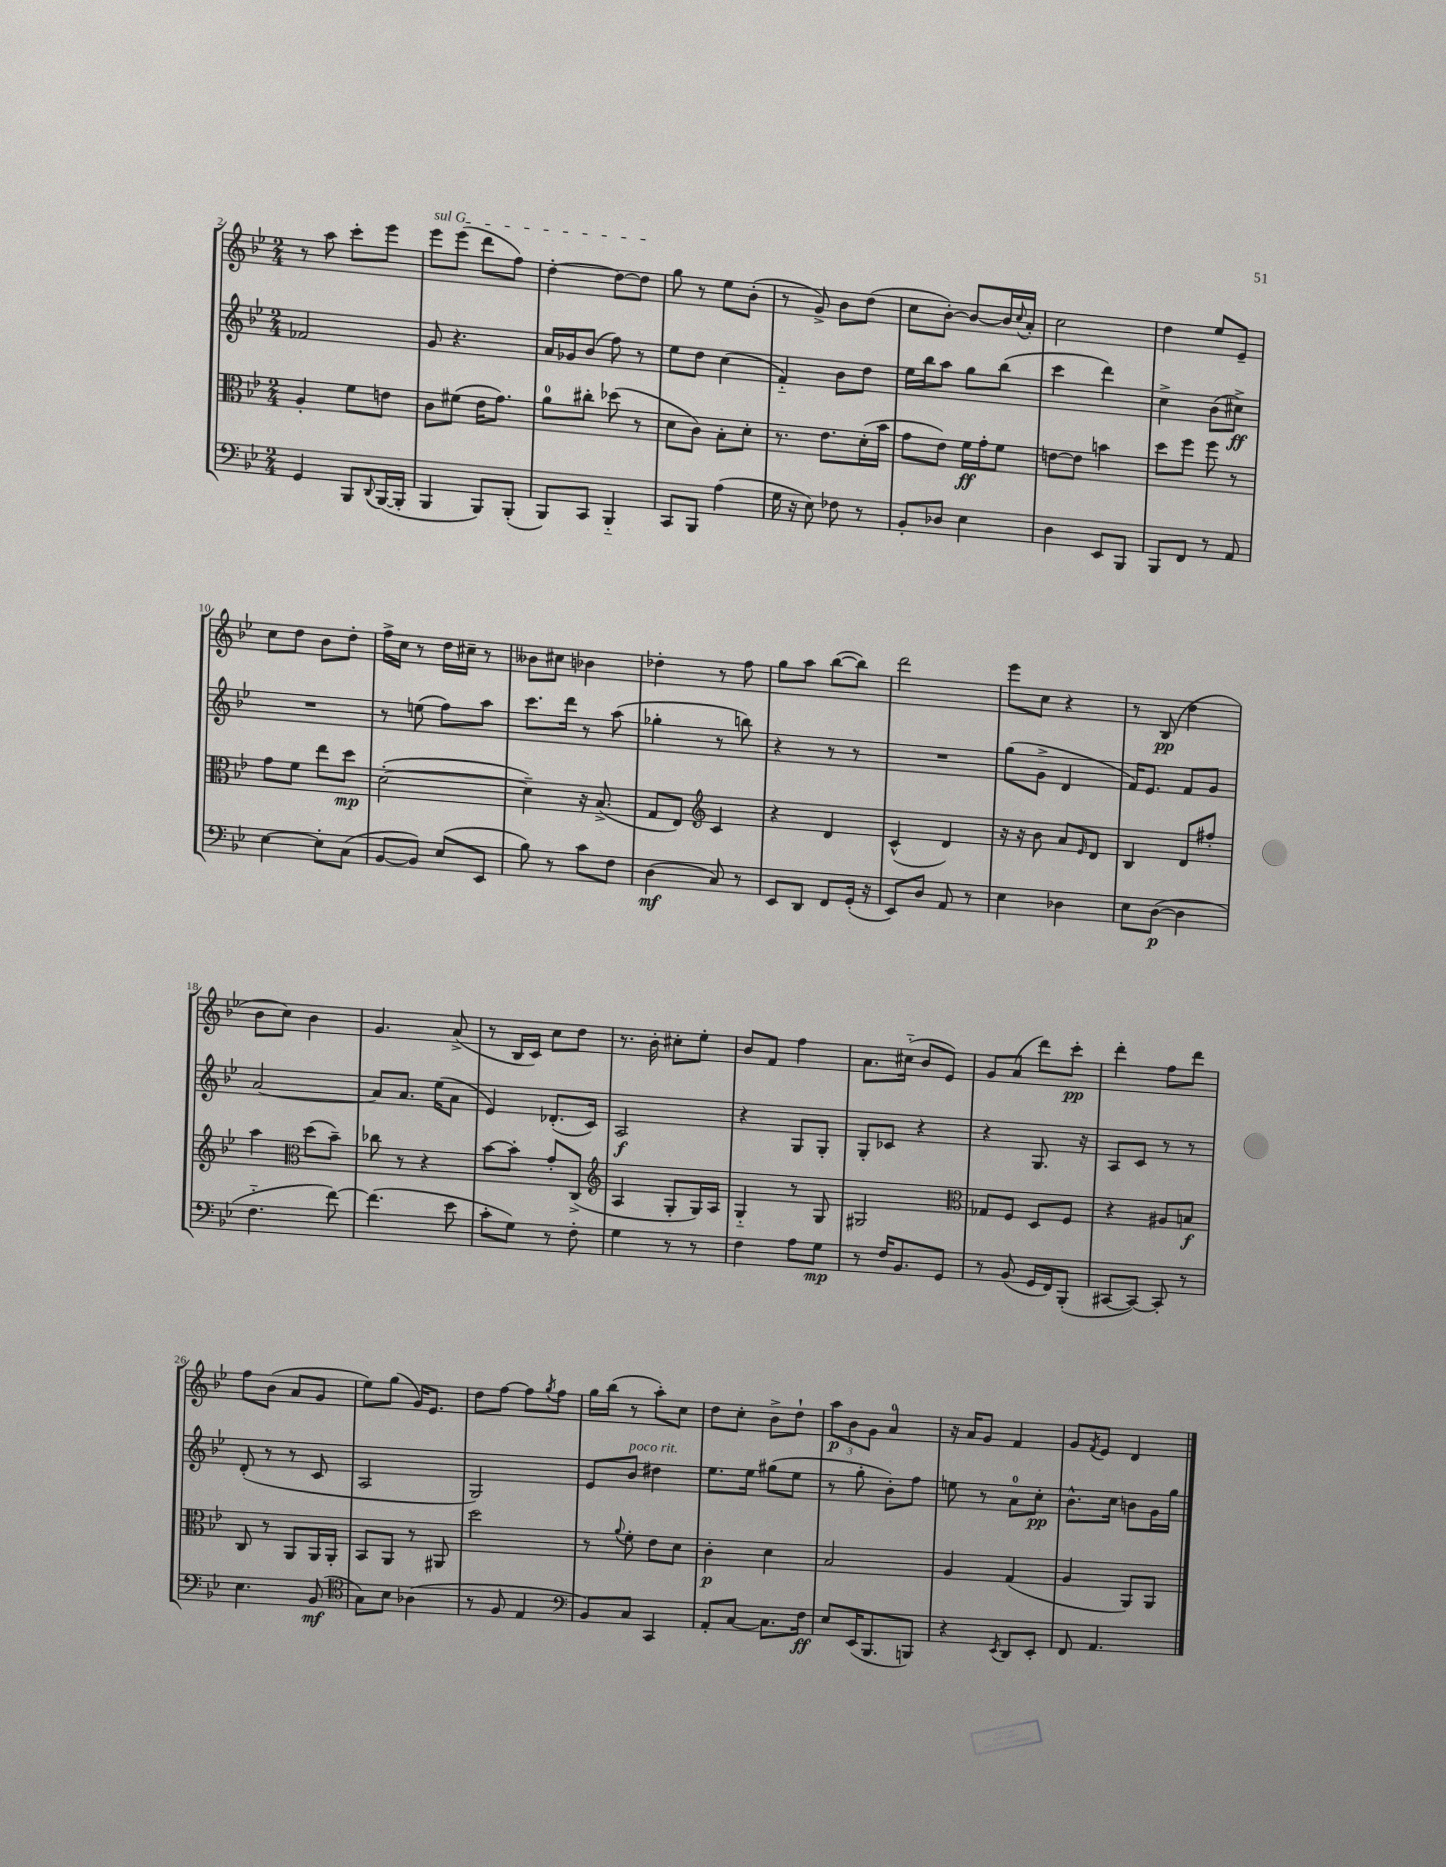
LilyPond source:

<<
\new StaffGroup <<
\new Staff = "s0" {
    \clef treble \key bes \major \numericTimeSignature \time 2/4
    r8 a''8 c'''8-. ees'''8 |
    \once \override TextSpanner.bound-details.left.text = \markup { \italic "sul G" } ees'''8\startTextSpan ees'''8( d'''8 f''8) |
    d''4~-. d''8~ d''8\stopTextSpan |
    g''8 r8 ees''8 bes'8-.( |
    r8 g'8->) bes'8 d''8( |
    c''8 bes'8~-.) bes'8~ bes'16 \appoggiatura { c''8 } a'16-. |
    c''2 |
    d''4 ees''8 ees'8-- |
    c''8 d''8 bes'8 d''8-. |
    f''16-> c''16 r8 d''16 cis''16-- r8 |
    beses'8 cis''8 bes'4 |
    des''4-. r8 f''8 |
    g''8 a''8 bes''8~( bes''8) |
    d'''2 |
    ees'''8 c''8 r4 |
    r8 bes8\pp( d''4 |
    bes'8 c''8) bes'4 |
    g'4. a'8->( |
    r8 bes16 c'16) c''8 d''8 |
    r8. bes'16-. cis''8-. ees''8-. |
    bes'8 f'8 f''4 |
    a'8. cis''16-_( bes'8 ees'8) |
    g'8 a'8( d'''8) c'''8-.\pp |
    d'''4-. f''8 d'''8 |
    f''8 bes'8( a'8 g'8 |
    ees''8) g''8( g'16) ees'8. |
    d''8 f''8~ f''8 \acciaccatura { g''8 } f''8 |
    g''16 bes''16( r8 a''8-.) c''8 |
    d''8 c''8-. bes'8-> d''8-! |
    \tuplet 3/2 { a''8\p bes'8 g'8 } a'4-0 |
    r16 a'16 g'8 f'4 |
    g'8 \acciaccatura { f'8 } ees'8 d'4 \bar "|." |
}
\new Staff = "s1" {
    \clef treble \key bes \major \numericTimeSignature \time 2/4
    fes'2 |
    g'8 r4. |
    a'16 ges'16 bes'8( f''8) r8 |
    ees''8 d''8 c''4( |
    f'4-_) bes'8 d''8 |
    ees''16 bes''16 a''8 g''8 bes''8( |
    c'''4 d'''4) |
    c''4-> bes'8( cis''8->\ff) |
    R2 |
    r8 e''8( f''8) a''8 |
    c'''8. d'''16 r8 a''8( |
    ges''4-. r8 b''8) |
    r4 r8 r8 |
    R2 |
    g''8( g'8-> d'4 |
    f'16) ees'8. f'8 g'8 |
    a'2~ |
    a'8 a'8. ees''16( a'8 |
    ees'4) des'8.-.( c'16) |
    a2\f |
    r4 g8 g8-. |
    g8-. ces'8 r4 |
    r4 g8. r16 |
    a8 c'8 r8 r8 |
    d'8-.( r8 r8 c'8 |
    a2 |
    g2) |
    ees'8 bes'8^\markup { \italic "poco rit." } dis''4 |
    ees''8. ees''16 gis''8( ees''8 |
    r8 g''8-. bes'8-.) f''8 |
    e''8 r8 a'8-0 c''8-.\pp |
    bes'8.-^ c''16 b'8 g'16 g''16 \bar "|." |
}
\new Staff = "s2" {
    \clef alto \key bes \major \numericTimeSignature \time 2/4
    a4-. f'8 e'8 |
    c'8 fis'8( ees'16 g'8.) |
    a'8-0 cis''8-. des''8( r8 |
    d'8 c'8) bes8-. d'8-. |
    r8. ees'8. d'16-.( bes'16 |
    g'8 ees'8) f'16\ff g'16-. f'8 |
    e'8~ e'8 b'4 |
    d''8 f''8 f''8 r8 |
    g'8 f'8 ees''8 d''8\mp |
    d'2~-.( |
    d'4--) r16 bes8.->( |
    g8 ees8) \clef treble c'4 |
    r4 d'4 |
    c'4-^( d'4) |
    r16 r16 bes'8 a'8 \grace { ees'16 } d'8 |
    bes4 d'8 fis''8-. |
    a''4 \clef alto d''8( bes'8--) |
    ces''8 r8 r4 |
    bes'8~ bes'8-. g'8-. c8->( |
    \clef treble a4 g8-. g16) a16 |
    g4-_ r8 g8 |
    gis2 |
    \clef alto ges8 f8 d8 f8 |
    r4 ais8 b8\f |
    c8 r8 a,8 a,16 a,16-. |
    bes,8 a,8 r8 ais,8 |
    d''2 |
    r8 \appoggiatura { a'8 } f'8-. ees'8 d'8 |
    c'4-.\p d'4 |
    bes2 |
    a4 g4( |
    a4 a,8) a,8 \bar "|." |
}
\new Staff = "s3" {
    \clef bass \key bes \major \numericTimeSignature \time 2/4
    g,4 bes,,8 \appoggiatura { d,8 } bes,,16~( bes,,16-. |
    bes,,4 bes,,8) bes,,8-.( |
    bes,,8) c,8 bes,,4-_ |
    c,8 bes,,8 a4( |
    g16 r16 ees8) fes8 r8 |
    bes,8-. des8 ees4 |
    d4 ees,8 bes,,8 |
    bes,,8 f,8 r8 a,8 |
    ees4~ ees8-. c8( |
    bes,8~ bes,8) ees8( ees,8 |
    bes8) r8 c'8 f8 |
    d4\mf( c8) r8 |
    ees,8 d,8 f,8 g,16-.( r16 |
    ees,8) d8 a,8 r8 |
    ees4 des4 |
    ees8 d8~\p( d4 |
    f4.-_ f'8~) |
    f'4.( ees'8 |
    c'8-. g8) r8 f8-. |
    g4 r8 r8 |
    f4 a8 g8\mp |
    r8 f16 bes,8. g,8 |
    r8 bes,8( g,16 f,16) bes,,8-.( |
    cis,8~ cis,8~) cis,8-. r8 |
    ees4. bes,8\mf( |
    \clef tenor g8) bes8 aes4( |
    r8 f8 ees4 |
    \clef bass bes,8) c8 c,4 |
    a,8-. c8~ c8. f16\ff |
    ees8 ees,16( bes,,8. b,,8) |
    r4 \acciaccatura { ees,8 } d,8 ees,8-. |
    f,8 a,4. \bar "|." |
}
>>
>>
\layout { \context { \Score currentBarNumber = #2 } }
